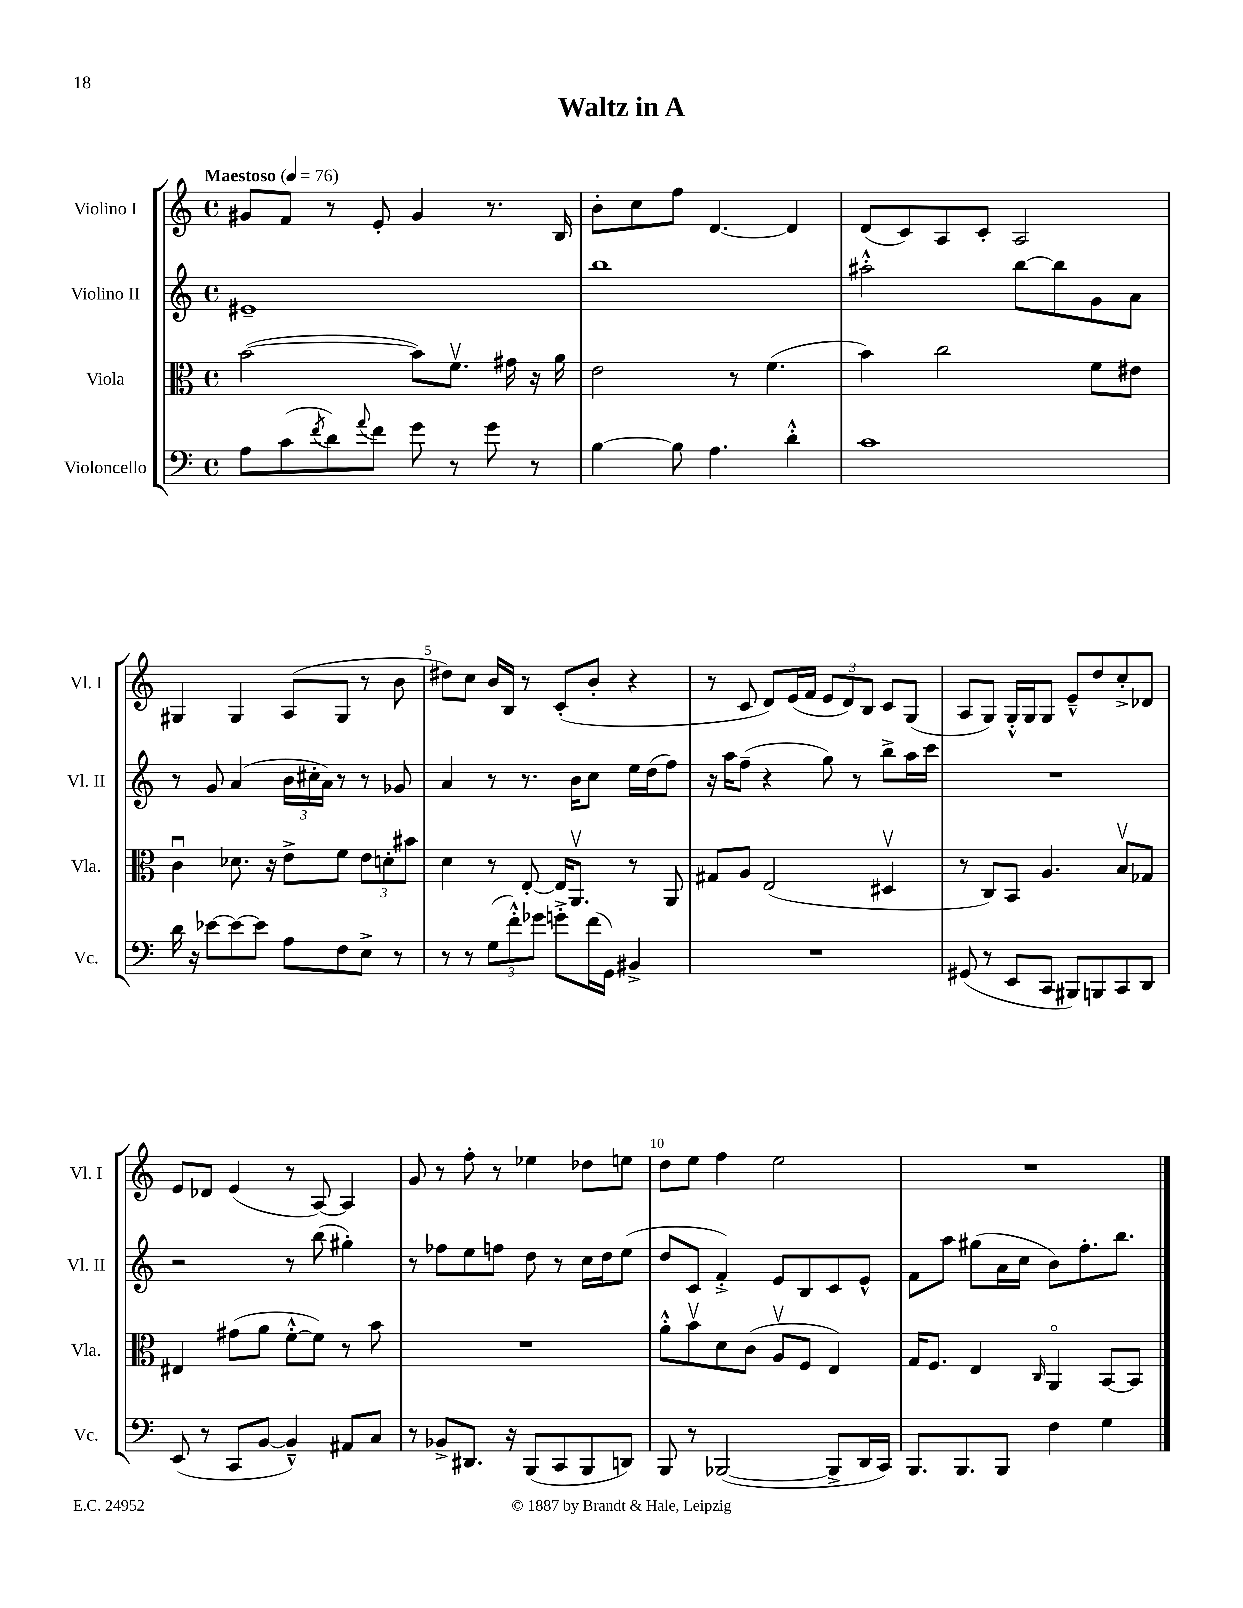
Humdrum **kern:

**kern	**kern	**kern	**kern
*part4	*part3	*part2	*part1
*staff4	*staff3	*staff2	*staff1
*I"Violoncello	*I"Viola	*I"Violino II	*I"Violino I
*I'Vc.	*I'Vla.	*I'Vl. II	*I'Vl. I
*clefF4	*clefC3	*clefG2	*clefG2
*k[]	*k[]	*k[]	*k[]
*M4/4	*M4/4	*M4/4	*M4/4
*met(c)	*met(c)	*met(c)	*met(c)
*MM76	*MM76	*MM76	*MM76
=1	=1	=1	=1
!	!	!	!LO:TX:a:B:t=Maestoso
8A\L	([2b\	1e#X~	8g#X/L
(8c\	.	.	8f/J
8qf/	.	.	.
8d\)	.	.	8r
8qqa/	.	.	.
8f\J	.	.	8e'/
8g\	8b\L])	.	4g#/
8r	8.fv\J	.	.
8g\	.	.	8.r
.	16g#X\	.	.
8r	16r	.	.
.	16a\	.	16B/
=2	=2	=2	=2
[4B\	2e\	1bb	8b'\L
.	.	.	8cc\
8B\]	.	.	8ff\J
4.A\	.	.	[4.d/
.	8r	.	.
.	(4.f\	.	.
4d'^^\	.	.	4d/]
=3	=3	=3	=3
1c	4b\)	2aa#X'^^\	(8d/L
.	.	.	8c/)
.	2cc\	.	8A/
.	.	.	8c'/J
.	.	[8bb\L	2A/
.	.	8bb\]	.
.	8f\L	8g\	.
.	8e#X\J	8a\J	.
!!LO:LB:g=z
=4	=4	=4	=4
16d\	4cu\	8r	4G#X/
16r	.	.	.
[8e-X\L	.	8g/	.
8e-\_	8.d-X\	(4a/	4G#/
8e-\J]	.	.	.
.	16r	.	.
8A\L	8e^\L	24b\LL	(8A/L
.	.	24cc#X'\	.
.	.	24a\JJ)	.
8F\	8f\J	8r	8G#/J
8E^\J	12e\L	8r	8r
.	12dn'\	.	.
8r	.	8g-X/	8b\
.	12b#X\J	.	.
=5	=5	=5	=5
8r	4d\	4a/	8dd#X\L)
8r	.	.	8cc\J
(12G\L	8r	8r	16b/LL
.	.	.	16B/JJ
12f'^^\)	.	.	.
.	[8E'/	8.r	8r
12g-X\J	.	.	.
8gn'^\L	16E/KL]	.	(8c'/L
.	8.AAv/J	16b\KL	.
(16f\L	.	8cc\J	8b'/J
16GG\JJ)	.	.	.
4BB#X^/	8r	16ee\LL	4r
.	.	(16dd\J	.
.	8AA/	8ff\J)	.
=6	=6	=6	=6
1r	8G#X/L	16r	8r
.	.	16aa\KL	.
.	8A/J	(8ff~\J	8c/
.	(2E/	4r	8d/L)
.	.	.	(16e/L
.	.	.	16f/JJ
.	.	8gg\)	12e/L
.	.	.	12d/)
.	.	8r	.
.	.	.	12B/J
.	4D#Xv/	8bb^\L	8c/L
.	.	16aa\L	(8G/J
.	.	16ccc\JJ	.
=7	=7	=7	=7
(8GG#X/	8r	1r	8A/L
8r	8C/L)	.	8G/J)
8EE/L	8BB/J	.	16G'^^/LL
.	.	.	16G/J
8CC/J	4.A/	.	8G/J
8BBB#X/L)	.	.	8e~^^/L
8BBBn/	.	.	8dd/
8CC/	8Bv/L	.	8cc'^/
8DD/J	8G-X/J	.	8d-X/J
!!LO:LB:g=z
=8	=8	=8	=8
(8EE/	4E#X/	2r	8e/L
8r	.	.	8d-X/J
8CC/L	(8g#X\L	.	(4e/
[8BB/J	8a\J	.	.
4BB~^^/])	[8f'^^\L	8r	8r
.	8f\J])	(8bb\	[8A/)
8AA#X/L	8r	4gg#X'\)	4A/]
8C/J	8b\	.	.
=9	=9	=9	=9
8r	1r	8r	8g/
8BB-X^/L	.	8ff-X\L	8r
8.DD#X/J	.	8ee\	8ff'\
.	.	8ffn\J	8r
16r	.	.	.
(8BBB/L	.	8dd\	4ee-X\
8CC/	.	8r	.
8BBB/	.	16cc\LL	8dd-X\L
.	.	16dd\J	.
8DDn/J)	.	(8ee\J	8een\J
=10	=10	=10	=10
8BBB/	8a'^^\L	8dd/L	8dd\L
8r	8bv\	8c/J	8ee\J
([2BBB-X/	8d\	4f'^/)	4ff\
.	(8c\J	.	.
.	8Av/L	8e/L	2ee\
.	8F/J	8B/	.
8BBB-^/L]	4E/)	8c/	.
16DD/L	.	8e^^/J	.
16CC/JJ)	.	.	.
=11	=11	=11	=11
8.BBB/L	16G/KL	8f\L	1r
.	8.F/J	.	.
.	.	8aa\J	.
8.BBB/	.	.	.
.	4E/	(8gg#X\L	.
8BBB/J	.	16a\L	.
.	.	16cc\JJ	.
.	16qqC/	.	.
4F\	4AA/	8b\L)	.
.	.	8.ff'\	.
4G\	[8BB/L	.	.
.	.	8.bb\J	.
.	8BB/J]	.	.
==	==	==	==
*-	*-	*-	*-
